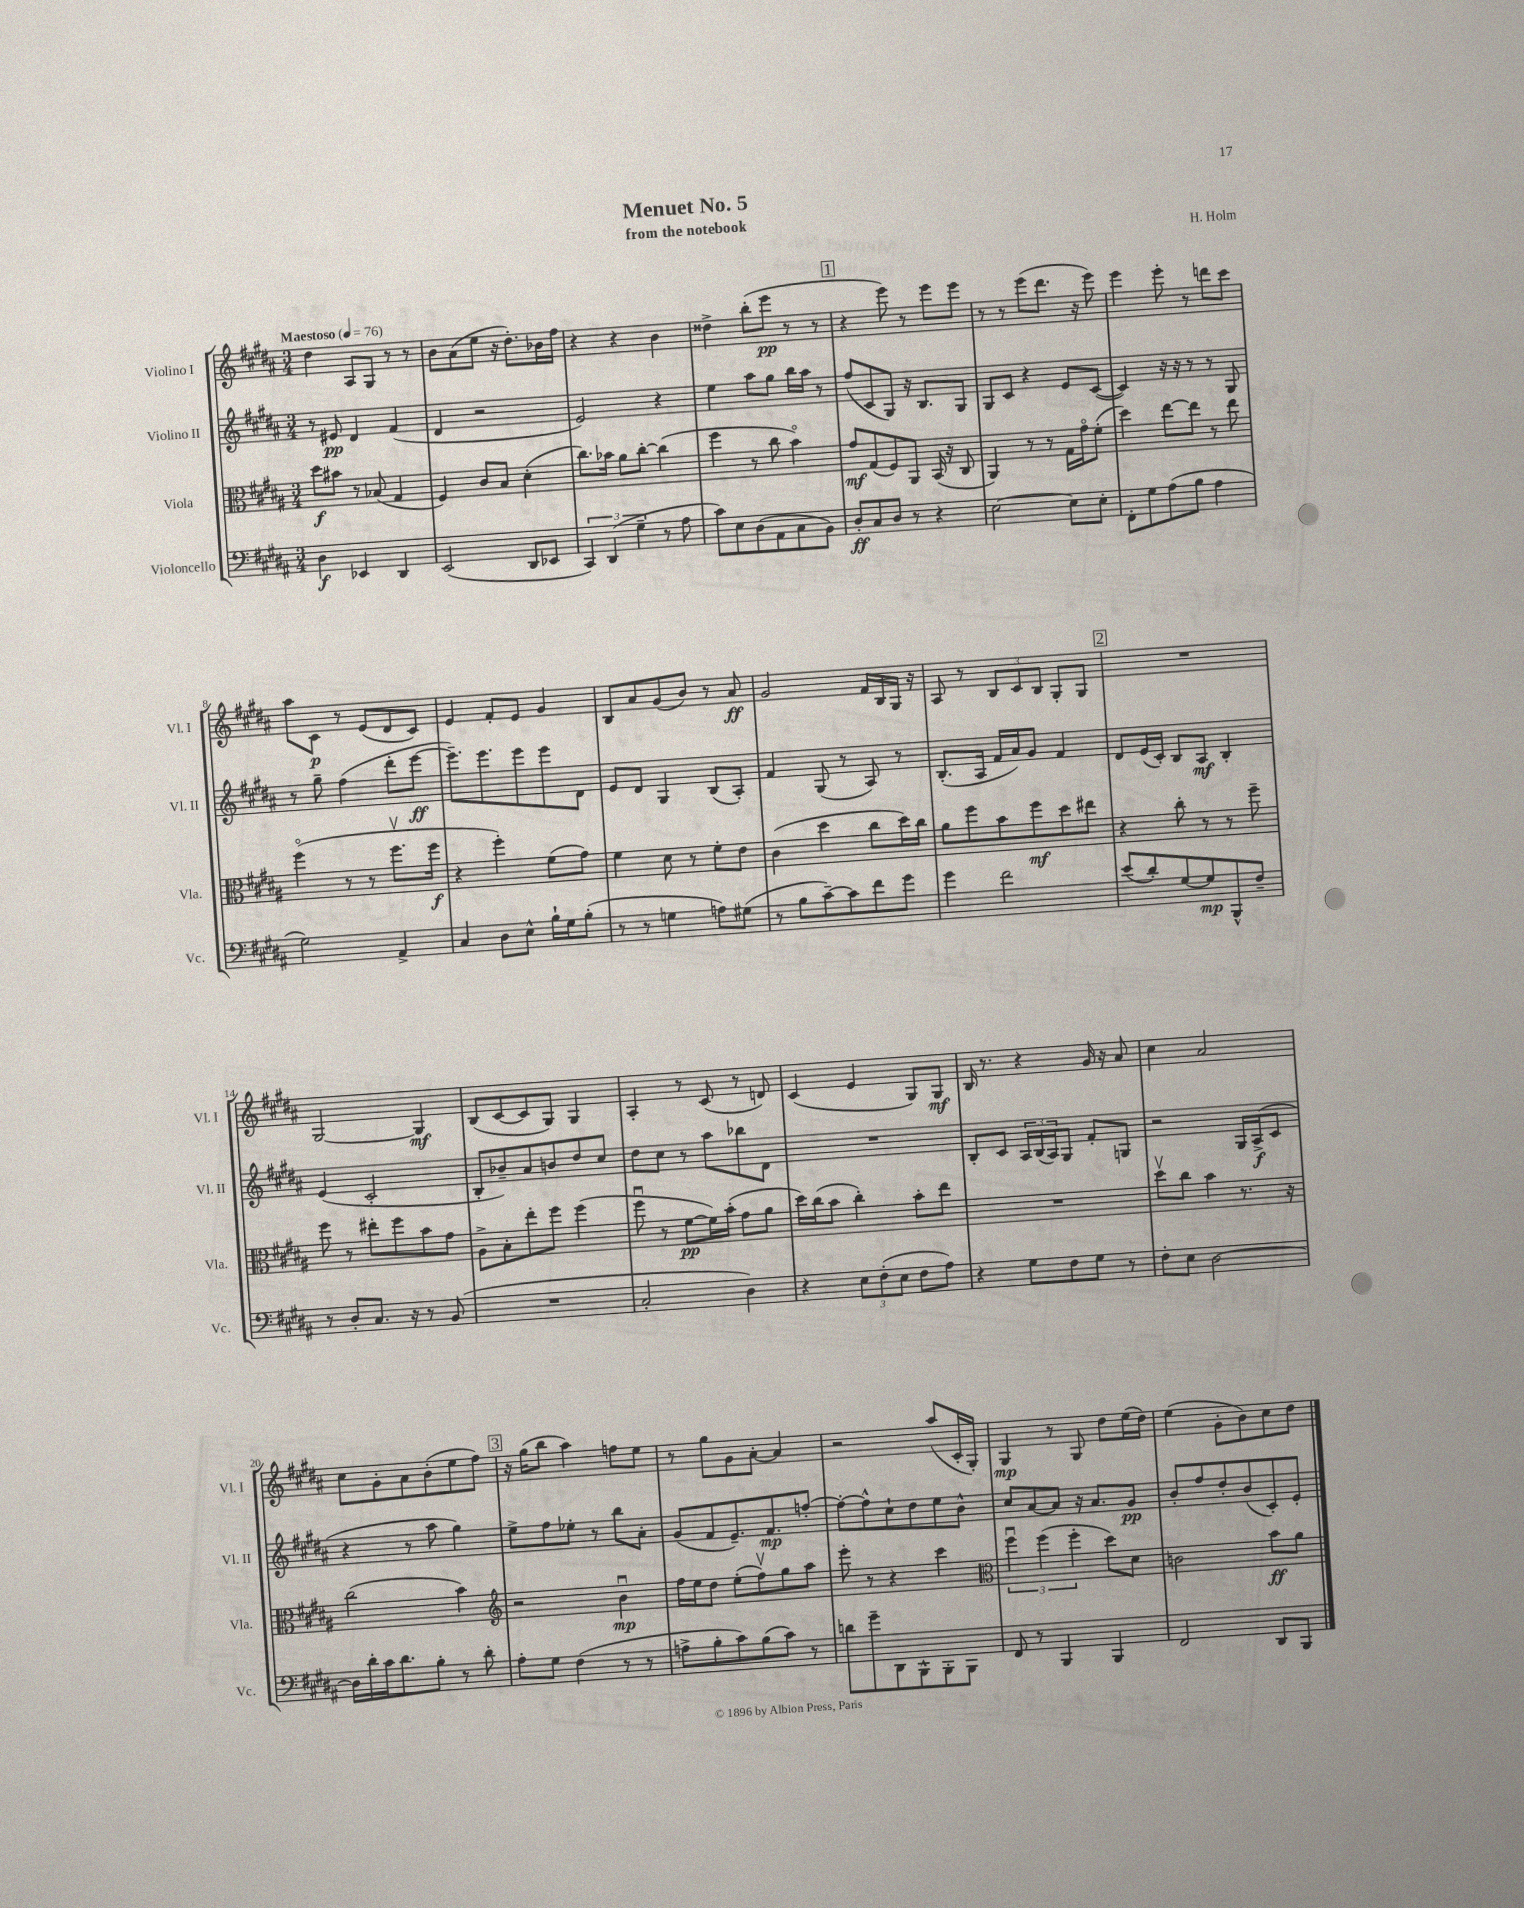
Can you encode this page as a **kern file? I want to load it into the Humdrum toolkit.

**kern	**dynam	**kern	**dynam	**kern	**dynam	**kern	**dynam
*part4	*part4	*part3	*part3	*part2	*part2	*part1	*part1
*staff4	*staff4	*staff3	*staff3	*staff2	*staff2	*staff1	*staff1
*I"Violoncello	*	*I"Viola	*	*I"Violino II	*	*I"Violino I	*
*I'Vc.	*	*I'Vla.	*	*I'Vl. II	*	*I'Vl. I	*
*clefF4	*	*clefC3	*	*clefG2	*	*clefG2	*
*k[f#c#g#d#a#]	*	*k[f#c#g#d#a#]	*	*k[f#c#g#d#a#]	*	*k[f#c#g#d#a#]	*
*M3/4	*	*M3/4	*	*M3/4	*	*M3/4	*
*MM76	*	*MM76	*	*MM76	*	*MM76	*
=1	=1	=1	=1	=1	=1	=1	=1
!	!	!	!	!	!	!LO:TX:a:B:t=Maestoso	!
4D#\	f	8dd#\L	f	8r	.	4dd#\	.
.	.	8b#X\J	.	8e#X/	pp	.	.
4EE-X/	.	8r	.	4d#/	.	8A#/L	.
.	.	(8B-X/	.	.	.	8G#/J	.
4DD#/	.	4G#/	.	(4f#/	.	8r	.
.	.	.	.	.	.	8r	.
=2	=2	=2	=2	=2	=2	=2	=2
(2EE/	.	4F#/)	.	4d#/	.	8b\L	.
.	.	.	.	.	.	(8a#\	.
.	.	8c#/L	.	2r	.	8ee\J	.
.	.	8B/J	.	.	.	16r	.
.	.	.	.	.	.	8.dd#'\L)	.
8DD#/L	.	(4d#'\	.	.	.	.	.
8EE-X/J	.	.	.	.	.	16b-X\L	.
.	.	.	.	.	.	16ff#\JJ	.
=3	=3	=3	=3	=3	=3	=3	=3
6CC#/)	.	8.cc#\L)	.	2e/)	.	4r	.
(6DD#/	.	.	.	.	.	.	.
.	.	16b-X\Jk	.	.	.	.	.
.	.	8a#\L	.	.	.	4r	.
6G#~\	.	.	.	.	.	.	.
.	.	[8cc#'\J	.	.	.	.	.
8r	.	(4cc#\]	.	4r	.	4b\	.
8A#\	.	.	.	.	.	.	.
=4	=4	=4	=4	=4	=4	=4	=4
8c#\L)	.	4ff#\	.	4ee\	.	4dd##X^\	.
8E\	.	.	.	.	.	.	.
(8D#\	.	8r	.	8aa#\L	.	(8bb'\L	.
8AA#\	.	8cc#\	.	8gg#\J	.	8eee\J	pp
8C#\	.	4b\)	.	16bb\LL	.	8r	.
.	.	.	.	16aa#\JJ	.	.	.
8BB\J)	.	.	.	8r	.	8r	.
!!LO:REH:place=s1:t=1
=5	=5	=5	=5	=5	=5	=5	=5
8D#'/L	ff	8g#/L	mf	(8ff#/L	.	4r	.
8C#/	.	(8G#/	.	8c#/	.	.	.
8D#/J	.	8F#/)	.	8G#/J)	.	8eee\)	.
8r	.	8AA#/J	.	16r	.	8r	.
.	.	.	.	8.B/L	.	.	.
4r	.	(16BB/	.	.	.	8eee\L	.
.	.	16r	.	.	.	.	.
.	.	8C#/	.	8G#/J	.	8eee\J	.
=6	=6	=6	=6	=6	=6	=6	=6
[2E\	.	4AA#/)	.	8G#/L	.	8r	.
.	.	.	.	8c#/J	.	8r	.
.	.	8r	.	4r	.	(8eee\L	.
.	.	8r	.	.	.	8.ddd#\J	.
8E\L]	.	16G#\LL	.	8e/L	.	.	.
.	.	16g#\J	.	.	.	16r	.
8E'\J	.	(8f#'\J	.	([8c#/J	.	8eee\)	.
=7	=7	=7	=7	=7	=7	=7	=7
8FF#'\L	.	4dd#\)	.	4c#/])	.	4eee\	.
8G#\	.	.	.	.	.	.	.
(8A#\	.	[8ee\L	.	16r	.	8eee'\	.
.	.	.	.	16r	.	.	.
8B\J	.	8ee\J]	.	8r	.	8r	.
4A#\	.	8r	.	8r	.	8dddn\L	.
.	.	8ee\	.	8G#/	.	8ccc#\J	.
!!LO:LB:g=z
=8	=8	=8	=8	=8	=8	=8	=8
2G#\)	.	(4ff#\	.	8r	.	8aa#\L	.
.	.	.	.	8gg#~\	.	8c#\J	p
.	.	8r	.	(4ff#\	.	8r	.
.	.	8r	.	.	.	(8e/L	.
4AA#^/	.	8.ff#v\L	.	8ddd#'\L	.	8d#/	.
.	.	.	.	[8eee\J	ff	8c#/J)	.
.	.	16ff#\Jk	f	.	.	.	.
=9	=9	=9	=9	=9	=9	=9	=9
4C#/	.	4r	.	8.eee~\L])	.	4e/	.
.	.	.	.	8.eee\	.	.	.
8D#\L	.	4ff#'\)	.	.	.	8f#'/L	.
8E^^\J	.	.	.	8eee\	.	8e/J	.
16B`\LL	.	(8f#\L	.	8eee\	.	4g#/	.
16G#\J	.	.	.	.	.	.	.
(8B'\J	.	8g#\J)	.	8d#\J	.	.	.
=10	=10	=10	=10	=10	=10	=10	=10
8r	.	4f#\	.	8e/L	.	8B/L	.
8r	.	.	.	8d#/J	.	8a#/	.
4Gn\	.	8d#\	.	4G#/	.	(8g#/	.
.	.	8r	.	.	.	8b/J)	.
8An\L)	.	8f#'\L	.	(8B/L	.	8r	.
(8G#X\J	.	8e\J	.	8A#'/J)	.	8a#/	ff
=11	=11	=11	=11	=11	=11	=11	=11
8r	.	(4c#\	.	4f#/	.	2g#/	.
8B\L	.	.	.	.	.	.	.
[8c#~\)	.	4dd#\	.	(8G#/	.	.	.
8c#\]	.	.	.	8r	.	.	.
8f#\	.	8cc#\L	.	8A#/)	.	16f#/LL	.
.	.	.	.	.	.	16B/	.
8g#\J	.	16dd#\L)	.	8r	.	16G#/JJ	.
.	.	16cc#\JJ	.	.	.	16r	.
=12	=12	=12	=12	=12	=12	=12	=12
4g#\	.	8a#\L	.	(8.B'/L	.	8A#/	.
.	.	8ff#\	.	.	.	8r	.
.	.	.	.	16A#/Jk	.	.	.
2f#\	.	8b\	.	16f#/LL	.	12B/L	.
.	.	.	.	16a#/J)	.	.	.
.	.	.	.	.	.	12c#/	.
.	.	8ff#\	mf	8g#/J	.	.	.
.	.	.	.	.	.	12B/J	.
.	.	8dd#\	.	4f#/	.	8G#'/L	.
.	.	8ee#X\J	.	.	.	8G#/J	.
!!LO:REH:place=s1:t=2
=13	=13	=13	=13	=13	=13	=13	=13
(8e/L	.	4r	.	8d#/L	.	2.r	.
8d#'/)	.	.	.	(16e/L	.	.	.
.	.	.	.	16c#'/JJ)	.	.	.
[8G#/	.	8cc#'\	.	8B/L	.	.	.
8G#/]	mp	8r	.	8A#/J	mf	.	.
8BBB^^/	.	8r	.	4B'/	.	.	.
8F#~/J	.	8ff#~\	.	.	.	.	.
!!LO:LB:g=z
=14	=14	=14	=14	=14	=14	=14	=14
8r	.	8ff#\	.	(4e/	.	[2G#/	.
8D#'/L	.	8r	.	.	.	.	.
8.C#/J	.	8ee#X'\L	.	2c#'/	.	.	.
.	.	8ff#\	.	.	.	.	.
16r	.	.	.	.	.	.	.
8r	.	8b\	.	.	.	4G#/]	mf
(8BB/	.	8g#\J	.	.	.	.	.
=15	=15	=15	=15	=15	=15	=15	=15
2.r	.	8A#^\L	.	8B'/L	.	(8B/L	.
.	.	8B'\	.	8b-X~/)	.	[8c#/	.
.	.	8ee'\	.	8a#/	.	8c#/]	.
.	.	8ff#\J	.	8bn/	.	8G#/J)	.
.	.	(4ff#\	.	8dd#/	.	4G#/	.
.	.	.	.	8cc#/J	.	.	.
=16	=16	=16	=16	=16	=16	=16	=16
2C#'/	.	8ff#u\	.	8dd#\L	.	4A#'/	.
.	.	8r	.	8cc#\J	.	.	.
.	.	[8f#\L	pp	8r	.	8r	.
.	.	16f#\L])	.	8aa#\L	.	(8c#/	.
.	.	(16b'\JJ	.	.	.	.	.
4D#\)	.	8g#\L	.	8bb-X\	.	8r	.
.	.	8a#\J	.	8d#\J	.	8dn/)	.
=17	=17	=17	=17	=17	=17	=17	=17
4r	.	16dd#\LL)	.	2.r	.	(4c#/	.
.	.	(16cc#\J	.	.	.	.	.
.	.	8b\J	.	.	.	.	.
12E\L	.	4cc#'\)	.	.	.	4e/	.
(12F#'\	.	.	.	.	.	.	.
12E\J	.	.	.	.	.	.	.
8F#\L	.	8b'\L	.	.	.	8G#/L)	.
8A#\J)	.	8ee\J	.	.	.	8G#/J	mf
=18	=18	=18	=18	=18	=18	=18	=18
4r	.	2.r	.	8B'/L	.	16B/	.
.	.	.	.	.	.	8.r	.
.	.	.	.	8c#/J	.	.	.
8G#\L	.	.	.	24A#/LL	.	4r	.
.	.	.	.	(24B/	.	.	.
.	.	.	.	24A#/J)	.	.	.
8F#\	.	.	.	8G#/J	.	.	.
8G#\J	.	.	.	8f#'/L	.	16g#/	.
.	.	.	.	.	.	16r	.
8r	.	.	.	8Gn/J	.	8a#/	.
=19	=19	=19	=19	=19	=19	=19	=19
8F#'\L	.	8dd#v\L	.	2r	.	4cc#\	.
8E\J	.	8cc#\J	.	.	.	.	.
[2D#\	.	4b\	.	.	.	2a#/	.
.	.	8.r	.	16G#/LL	.	.	.
.	.	.	.	(16A#^/J	f	.	.
.	.	.	.	8c#/J	.	.	.
.	.	16r	.	.	.	.	.
!!LO:LB:g=z
=20	=20	=20	=20	=20	=20	=20	=20
16D#\LL]	.	(2cc#\	.	4r	.	8cc#\L	.
16d#'\	.	.	.	.	.	.	.
16c#\J	.	.	.	.	.	8g#'\	.
8.d#\	.	.	.	.	.	.	.
.	.	.	.	8r	.	8a#\	.
8B'\J	.	.	.	8aa#\	.	(8b'\	.
8r	.	4b\)	.	4gg#\)	.	8ee\	.
8d#'\	.	.	.	.	.	8ff#\J)	.
!!LO:REH:place=s1:t=3
=21	=21	=21	=21	=21	=21	=21	=21
*	*	*clefG2	*	*	*	*	*
8A#'\L	.	2r	.	8ee^\L	.	16r	.
.	.	.	.	.	.	(16gg#\KL	.
8G#\J	.	.	.	8ff#\	.	8bb\J	.
(4F#\	.	.	.	8ee-X'\J	.	4aa#\)	.
.	.	.	.	8r	.	.	.
8r	.	4bu\	mp	8bb\L	.	8ffn\L	.
8r	.	.	.	8a#'\J	.	8ee\J	.
=22	=22	=22	=22	=22	=22	=22	=22
8An^\L	.	16ff#\LL	.	(8g#/L	.	8r	.
.	.	16ee\J	.	.	.	.	.
8B'\	.	8dd#\J	.	8f#/	.	8gg#\L	.
8c#\)	.	(8ee'\L	.	8.e~/)	.	8g#\	.
(8B\	.	8ff#v\)	.	.	.	[8a#'\J	.
.	.	.	.	8.f#/	mp	.	.
8c#\J)	.	8gg#\	.	.	.	4a#/]	.
8r	.	8aa#\J	.	[8ffn'/J	.	.	.
=23	=23	=23	=23	=23	=23	=23	=23
8dn\L	.	8eee'\	.	8ff'\L_	.	2r	.
8g#~\	.	8r	.	8ff^^\]	.	.	.
8DD#\	.	4r	.	8cc#`\	.	.	.
8BBB^^\	.	.	.	8dd#\	.	.	.
8BBB'\	.	4ccc#\	.	8ee\	.	(8aa#/L	.
8BBB\J	.	.	.	8b^^\J	.	16c#'/L	.
.	.	.	.	.	.	16G#'/JJ)	.
=24	=24	=24	=24	=24	=24	=24	=24
*	*	*clefC3	*	*	*	*	*
8FF#/	.	6ff#u\	.	8cc#/L	.	4G#/	mp
8r	.	.	.	[8a#/	.	.	.
.	.	(6ff#\	.	.	.	.	.
4BBB/	.	.	.	8a#/J]	.	8r	.
.	.	6ff#'\	.	.	.	.	.
.	.	.	.	16r	.	8G#/	.
.	.	.	.	8.a#/L	.	.	.
4BBB/	.	8dd#\L)	.	.	.	8dd#\L	.
.	.	8d#\J	.	8g#/J	pp	(16ee\L	.
.	.	.	.	.	.	16dd#\JJ)	.
=25	=25	=25	=25	=25	=25	=25	=25
2FF#/	.	2cn\	.	8b'/L	.	(4ee\	.
.	.	.	.	8ff#/	.	.	.
.	.	.	.	8dd#'/	.	8g#'\L	.
.	.	.	.	(8b/	.	8b\)	.
8DD#/L	.	8b\L	ff	8c#'/)	.	8cc#\	.
8BBB/J	.	8a#\J	.	8e'/J	.	8dd#\J	.
==	==	==	==	==	==	==	==
*-	*-	*-	*-	*-	*-	*-	*-
